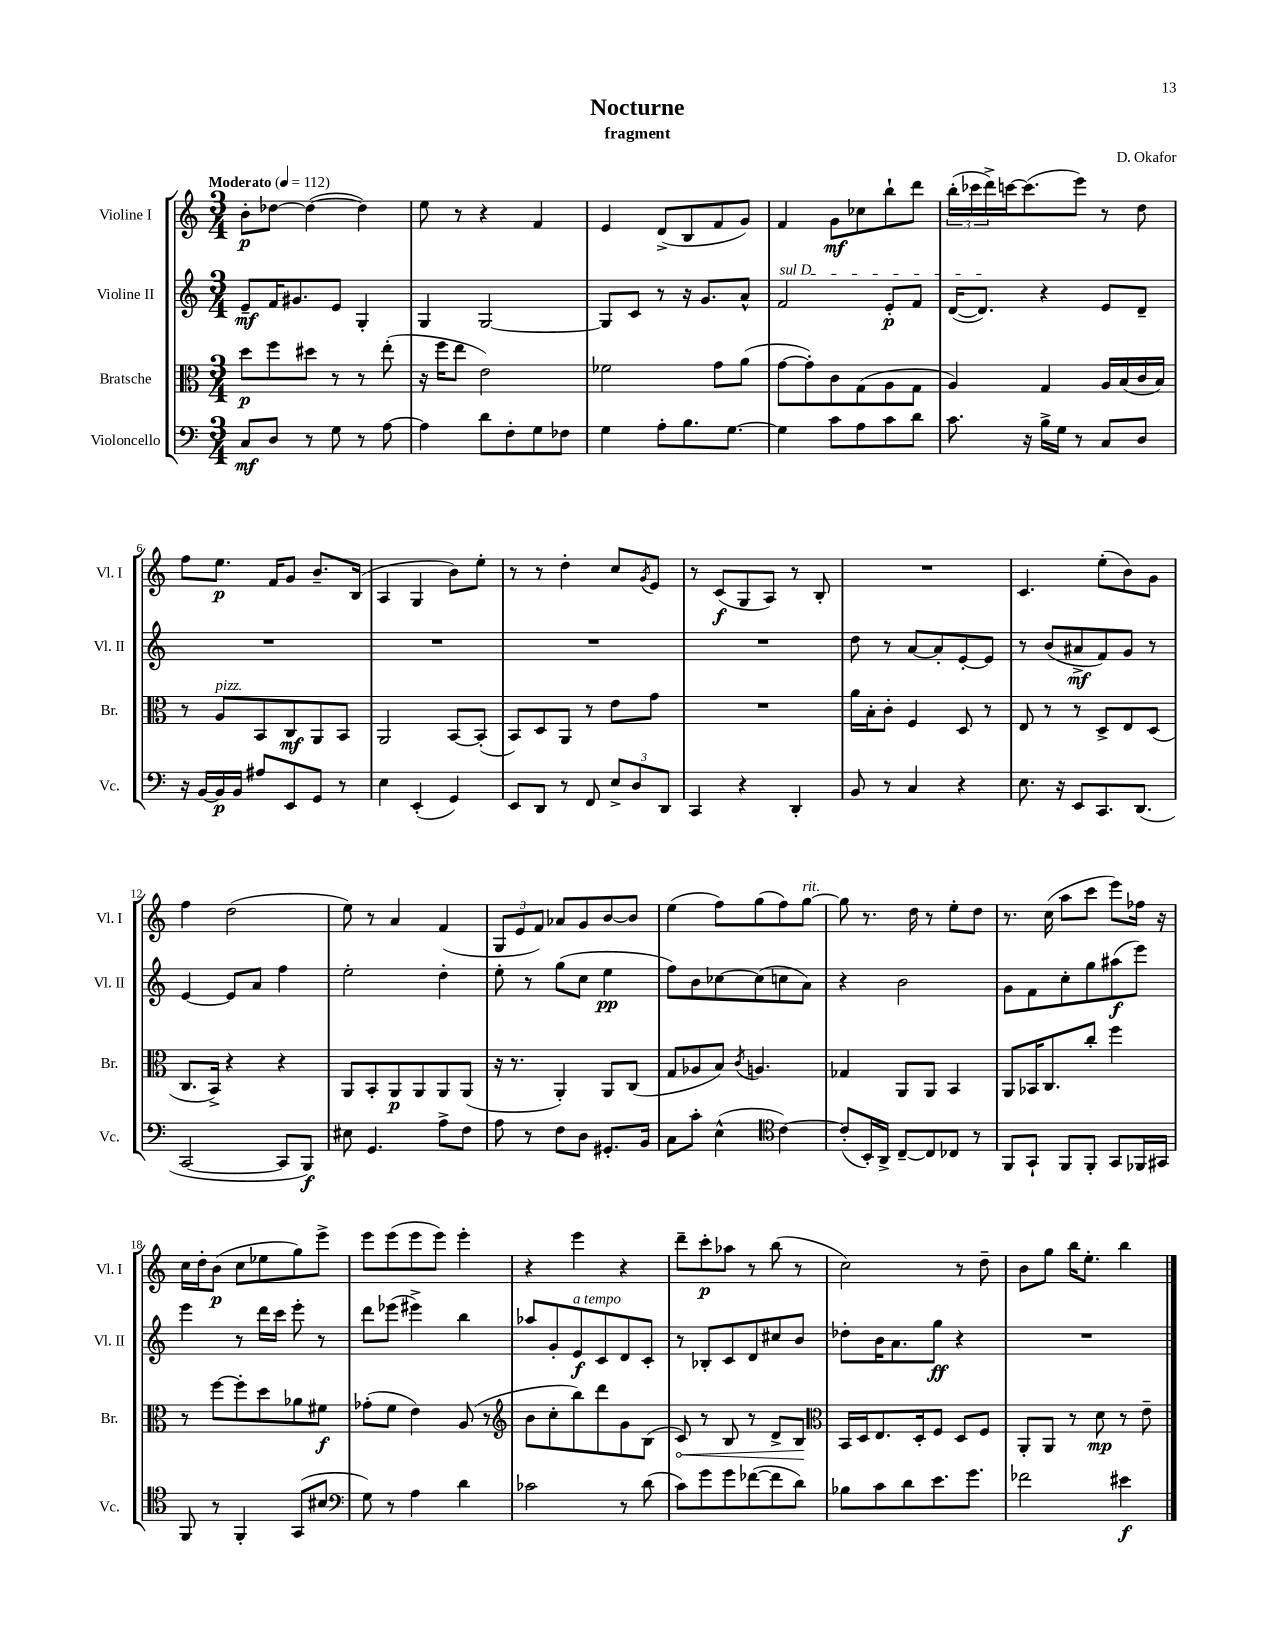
\header { title = "Nocturne" composer = "D. Okafor" subtitle = "fragment" }
<<
\new StaffGroup <<
\new Staff = "s0" \with { instrumentName = "Violine I" shortInstrumentName = "Vl. I" } {
    \clef treble \key c \major \numericTimeSignature \time 3/4 \tempo "Moderato" 4 = 112
    b'8-.\p des''8~ des''4~( des''4) |
    e''8 r8 r4 f'4 |
    e'4 d'8->( b8 f'8 g'8) |
    f'4 g'8\mf ces''8 b''8-! d'''8 |
    \tuplet 3/2 { b''16-.( ces'''16 d'''16->) } c'''16~ c'''8.( e'''8) r8 d''8 |
    f''8 e''8.\p f'16 g'8 b'8.-- b16( |
    a4 g4 b'8) e''8-. |
    r8 r8 d''4-. c''8 \acciaccatura { g'8 } e'8 |
    r8 c'8\f( g8 a8) r8 b8-. |
    R2. |
    c'4. e''8-.( b'8) g'8 |
    f''4 d''2( |
    e''8) r8 a'4 f'4( |
    \tuplet 3/2 { g8 e'8 f'8) } aes'8 g'8 b'8~ b'8 |
    e''4( f''8) g''8( f''8) g''8~^\markup { \italic "rit." } |
    g''8 r8. d''16 r8 e''8-. d''8 |
    r8. c''16( a''8 c'''8 e'''8) fes''16 r16 |
    c''16 d''16-. b'8\p( c''8 ees''8 g''8) e'''8-> |
    e'''8 e'''8( e'''8 e'''8) e'''4-. |
    r4 e'''4 r4 |
    d'''8-- c'''8-.\p aes''8 r8 b''8( r8 |
    c''2) r8 d''8-- |
    b'8 g''8 b''16 e''8.-. b''4 \bar "|." |
}
\new Staff = "s1" \with { instrumentName = "Violine II" shortInstrumentName = "Vl. II" } {
    \clef treble \key c \major \numericTimeSignature \time 3/4
    e'8--\mf f'16 gis'8. e'8 g4-. |
    g4 g2~ |
    g8 c'8 r8 r16 g'8. a'8-^ |
    \once \override TextSpanner.bound-details.left.text = \markup { \italic "sul D" } f'2\startTextSpan e'8-.\p f'8 |
    d'16~( d'8.\stopTextSpan) r4 e'8 d'8-- |
    R2. |
    R2. |
    R2. |
    R2. |
    d''8 r8 a'8~ a'8-. e'8~-. e'8 |
    r8 b'8( ais'8->\mf f'8) g'8 r8 |
    e'4~ e'8 a'8 f''4 |
    e''2-. d''4-. |
    e''8-. r8 g''8( c''8 e''4\pp |
    f''8) b'8 ces''8~ ces''8( c''8 a'8) |
    r4 b'2 |
    g'8 f'8 c''8-. g''8 ais''8\f( e'''8) |
    e'''4 r8 d'''16 c'''16 e'''8-. r8 |
    d'''8 ees'''8( eis'''4->) b''4 |
    aes''8 g'8-. e'8\f^\markup { \italic "a tempo" } c'8 d'8 c'8-. |
    r8 bes8-. c'8 d'8 cis''8 b'8 |
    des''8-. b'16 a'8. g''8\ff r4 |
    R2. \bar "|." |
}
\new Staff = "s2" \with { instrumentName = "Bratsche" shortInstrumentName = "Br." } {
    \clef alto \key c \major \numericTimeSignature \time 3/4
    d''8\p f''8 dis''8 r8 r8 e''8-.( |
    r16 f''16 e''8 e'2) |
    fes'2 g'8 a'8( |
    g'8~ g'8-.) c'8 g8( a8 g8 |
    a4) g4 a16 b16( c'16 b16) |
    r8 a8^\markup { \italic "pizz." } b,8 c8\mf a,8 b,8 |
    a,2 b,8~ b,8-.( |
    b,8) d8 a,8 r8 e'8 g'8 |
    R2. |
    a'16 b16-. c'8-. f4 d8 r8 |
    e8 r8 r8 d8-> e8 d8( |
    c8. b,16->) r4 r4 |
    a,8 b,8-. a,8\p a,8 a,8 a,8( |
    r16 r8. a,4-.) a,8 c8( |
    g8 aes8 b8) \acciaccatura { c'8 } a4. |
    ges4 a,8 a,8 b,4 |
    a,8 bes,16 c8. c''8-. f''4 |
    r8 f''8~ f''8-. d''8 aes'8 fis'8\f |
    ges'8-.( f'8 e'4) a8( r8 |
    \clef treble b'8 c''8-. b''8) d'''8 g'8 b8( |
    \once \override Hairpin.circled-tip = ##t c'8\<) r8 b8 r8 d'8-> b8\! |
    \clef alto b,16 d16 e8. d16-. f8 d8 f8 |
    a,8-. a,8 r8 d'8\mp r8 e'8-- \bar "|." |
}
\new Staff = "s3" \with { instrumentName = "Violoncello" shortInstrumentName = "Vc." } {
    \clef bass \key c \major \numericTimeSignature \time 3/4
    c8\mf d8 r8 g8 r8 a8~ |
    a4 d'8 f8-. g8 fes8 |
    g4 a8-. b8. g8.~ |
    g4 c'8 a8 c'8 d'8 |
    c'8. r16 b16-> g16 r8 c8 d8 |
    r16 b,16~ b,16\p b,16 ais8 e,8 g,8 r8 |
    e4 e,4-.( g,4) |
    e,8 d,8 r8 f,8 \tuplet 3/2 { e8-> d8 d,8 } |
    c,4 r4 d,4-. |
    b,8 r8 c4 r4 |
    e8. r16 e,8 c,8. d,8.( |
    c,2~ c,8 b,,8\f) |
    eis8 g,4. a8-> f8 |
    a8 r8 f8 d8 gis,8.-. b,16 |
    c8 c'8-. e4-^( \clef tenor c'4~) |
    c'8-.( b,16-.) a,16-> c8~-- c8 ces8 r8 |
    f,8 g,8-! f,8 f,8-. g,8 fes,16 gis,16 |
    f,8 r8 f,4-. g,8( bis8 |
    \clef bass g8) r8 a4 d'4 |
    ces'2 r8 d'8( |
    c'8) g'8 g'8 fes'8~( fes'8 d'8) |
    bes8 c'8 d'8 e'8. g'8. |
    fes'2 eis'4\f \bar "|." |
}
>>
>>
